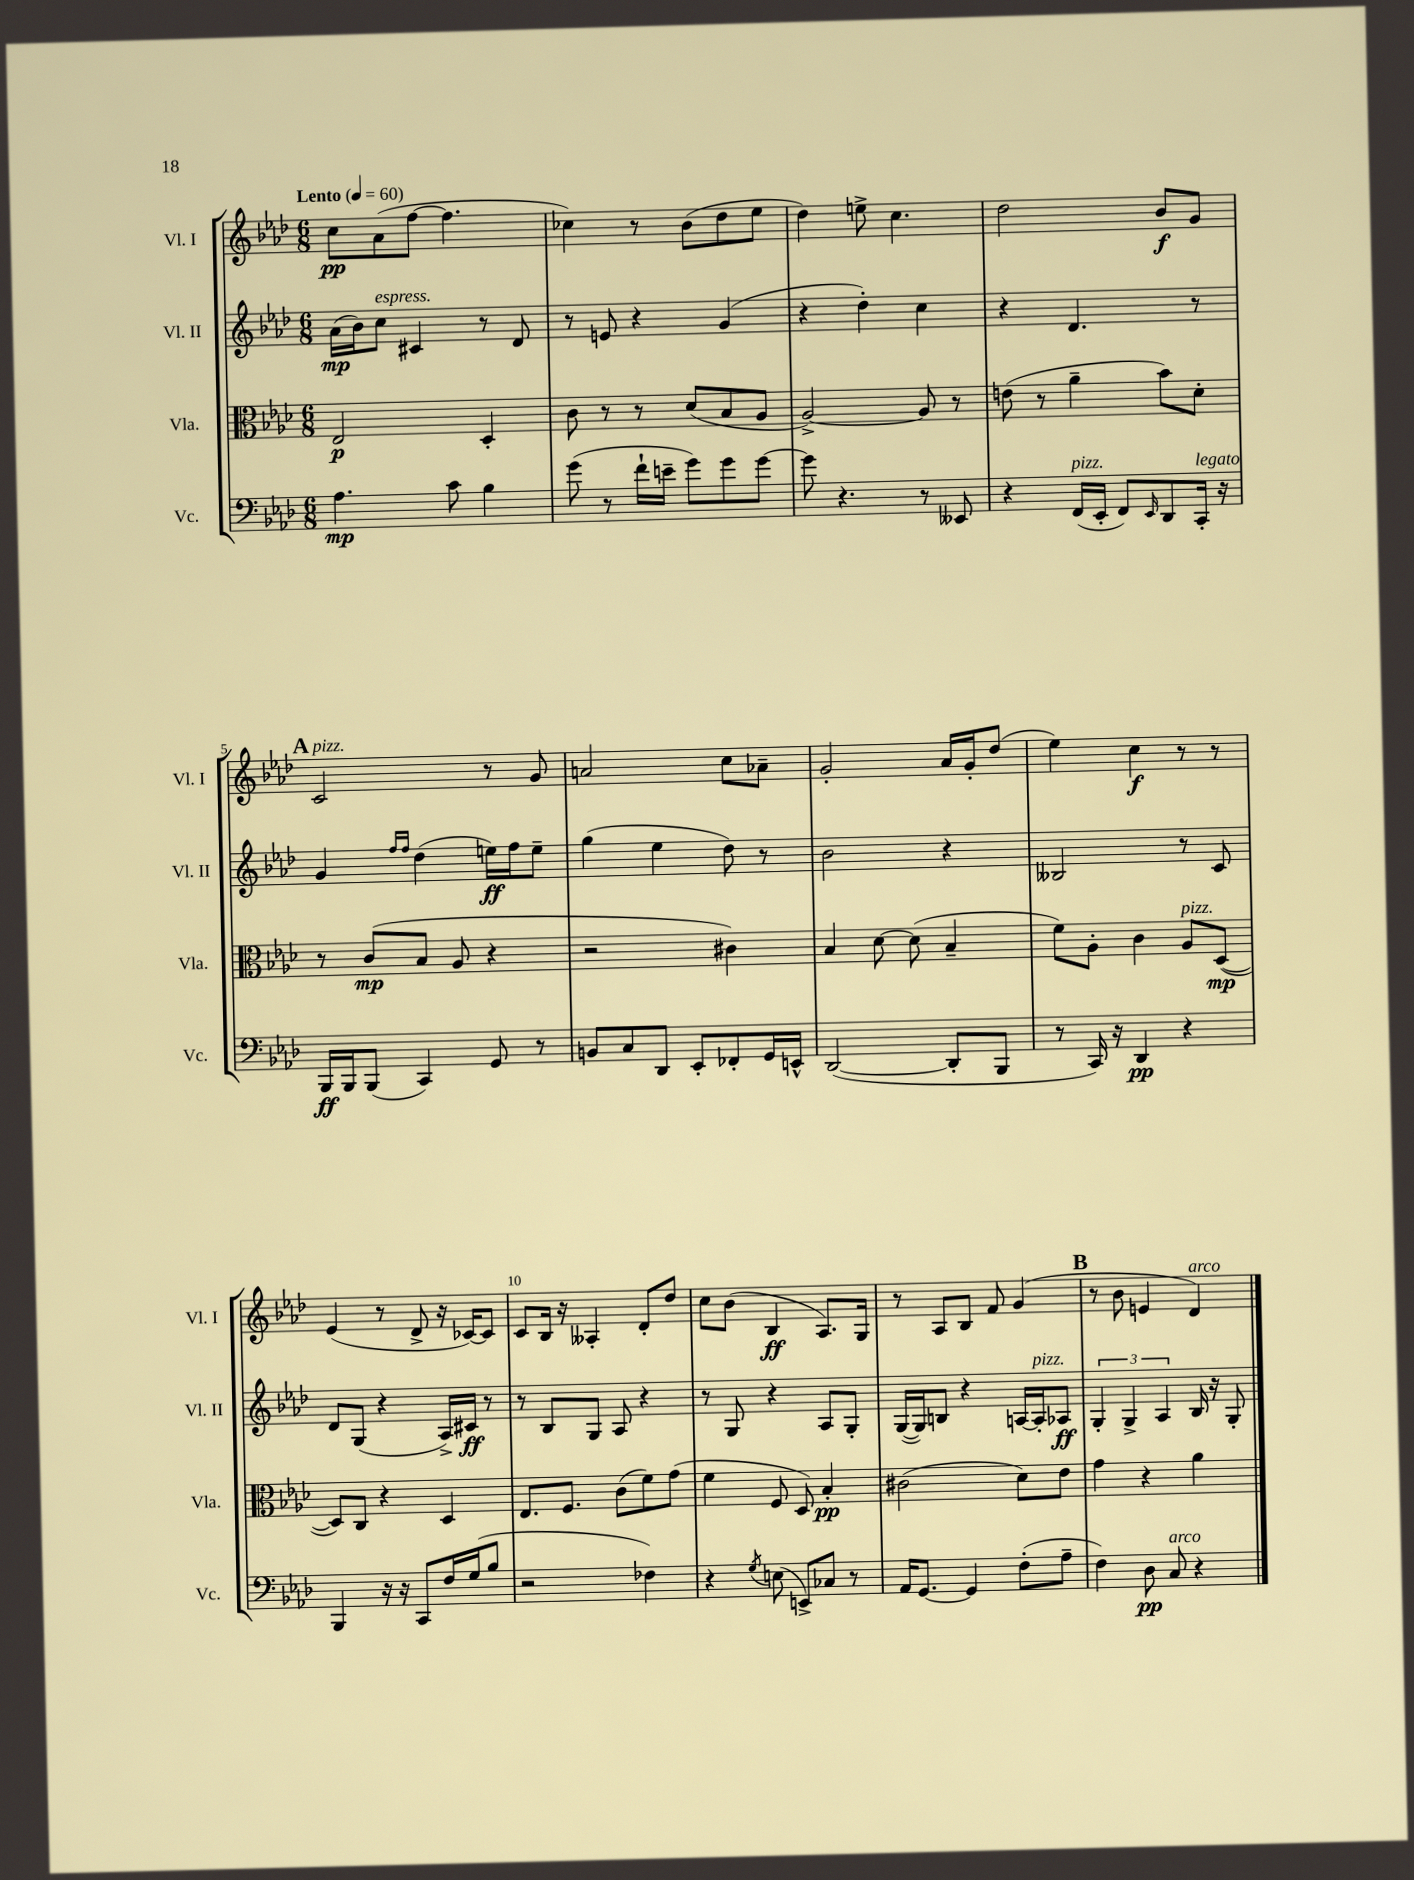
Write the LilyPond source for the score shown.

<<
\new StaffGroup <<
\new Staff = "s0" \with { instrumentName = "Vl. I" shortInstrumentName = "Vl. I" } {
    \clef treble \key aes \major \numericTimeSignature \time 6/8 \tempo "Lento" 4 = 60
    c''8\pp aes'8( f''8~ f''4. |
    ces''4) r8 bes'8( des''8 ees''8 |
    des''4) e''8-> c''4. |
    des''2 bes'8\f g'8 |
    \mark \markup { \bold "A" } c'2^\markup { \italic "pizz." } r8 g'8 |
    a'2 c''8 aes'8-- |
    g'2-. aes'16 g'16-. des''8( |
    ees''4) c''4\f r8 r8 |
    ees'4( r8 des'8-> r16 ces'16~) ces'8 |
    c'8 bes16 r16 aeses4-. des'8-. des''8 |
    c''8 bes'8( bes4\ff aes8.) g16 |
    r8 aes8 bes8 f'8 g'4( |
    \mark \markup { \bold "B" } r8 bes'8 e'4 des'4^\markup { \italic "arco" }) \bar "|." |
}
\new Staff = "s1" \with { instrumentName = "Vl. II" shortInstrumentName = "Vl. II" } {
    \clef treble \key aes \major \numericTimeSignature \time 6/8
    aes'16\mp( bes'16) c''8^\markup { \italic "espress." } cis'4 r8 des'8 |
    r8 e'8 r4 g'4( |
    r4 des''4-.) c''4 |
    r4 des'4. r8 |
    \mark \markup { \bold "A" } g'4 \grace { f''16 f''16 } des''4( e''16\ff) f''16 e''8-- |
    g''4( ees''4 des''8) r8 |
    bes'2 r4 |
    beses2 r8 c'8 |
    des'8 g8( r4 aes16->) cis'16\ff r8 |
    r8 bes8 g8 aes8 r4 |
    r8 g8 r4 aes8 g8-. |
    g16~( g16) b8 r4 a16~ a16-.^\markup { \italic "pizz." } aes8\ff |
    \mark \markup { \bold "B" } \tuplet 3/2 { g4-. g4-> aes4 } bes16 r16 g8-. \bar "|." |
}
\new Staff = "s2" \with { instrumentName = "Vla." shortInstrumentName = "Vla." } {
    \clef alto \key aes \major \numericTimeSignature \time 6/8
    ees2\p des4-. |
    c'8 r8 r8 des'8( bes8 aes8 |
    aes2~->) aes8 r8 |
    e'8( r8 aes'4-- bes'8) des'8-. |
    \mark \markup { \bold "A" } r8 c'8\mp( bes8 aes8 r4 |
    r2 cis'4) |
    bes4 des'8~ des'8( bes4-- |
    f'8) aes8-. c'4 aes8^\markup { \italic "pizz." } des8~\mp( |
    des8) c8 r4 des4 |
    ees8. f8. c'8( f'8) g'8( |
    f'4 f8 des8) bes4-.\pp |
    cis'2( des'8) ees'8 |
    \mark \markup { \bold "B" } g'4 r4 aes'4 \bar "|." |
}
\new Staff = "s3" \with { instrumentName = "Vc." shortInstrumentName = "Vc." } {
    \clef bass \key aes \major \numericTimeSignature \time 6/8
    aes4.\mp c'8 bes4 |
    g'8( r8 f'16-! e'16-- g'8) g'8 g'8~ |
    g'8 r4. r8 eeses,8 |
    r4 f,16^\markup { \italic "pizz." }( ees,16-. f,8) \grace { ees,16 } des,8 c,16-.^\markup { \italic "legato" } r16 |
    \mark \markup { \bold "A" } bes,,16\ff bes,,16 bes,,8( c,4) g,8 r8 |
    b,8 c8 des,8 ees,8-. fes,8-. g,16 e,16-^ |
    des,2~( des,8-. bes,,8 |
    r8 c,16) r16 des,4\pp r4 |
    bes,,4 r16 r16 c,8 f16 g16( bes8 |
    r2 fes4) |
    r4 \acciaccatura { g8 } e8( e,8->) ces8 r8 |
    aes,16 g,8.~ g,4 f8-.( aes8-- |
    \mark \markup { \bold "B" } f4) des8\pp c8^\markup { \italic "arco" } r4 \bar "|." |
}
>>
>>
\layout { \context { \Score \override BarNumber.break-visibility = ##(#f #t #t) barNumberVisibility = #(every-nth-bar-number-visible 5) } }
